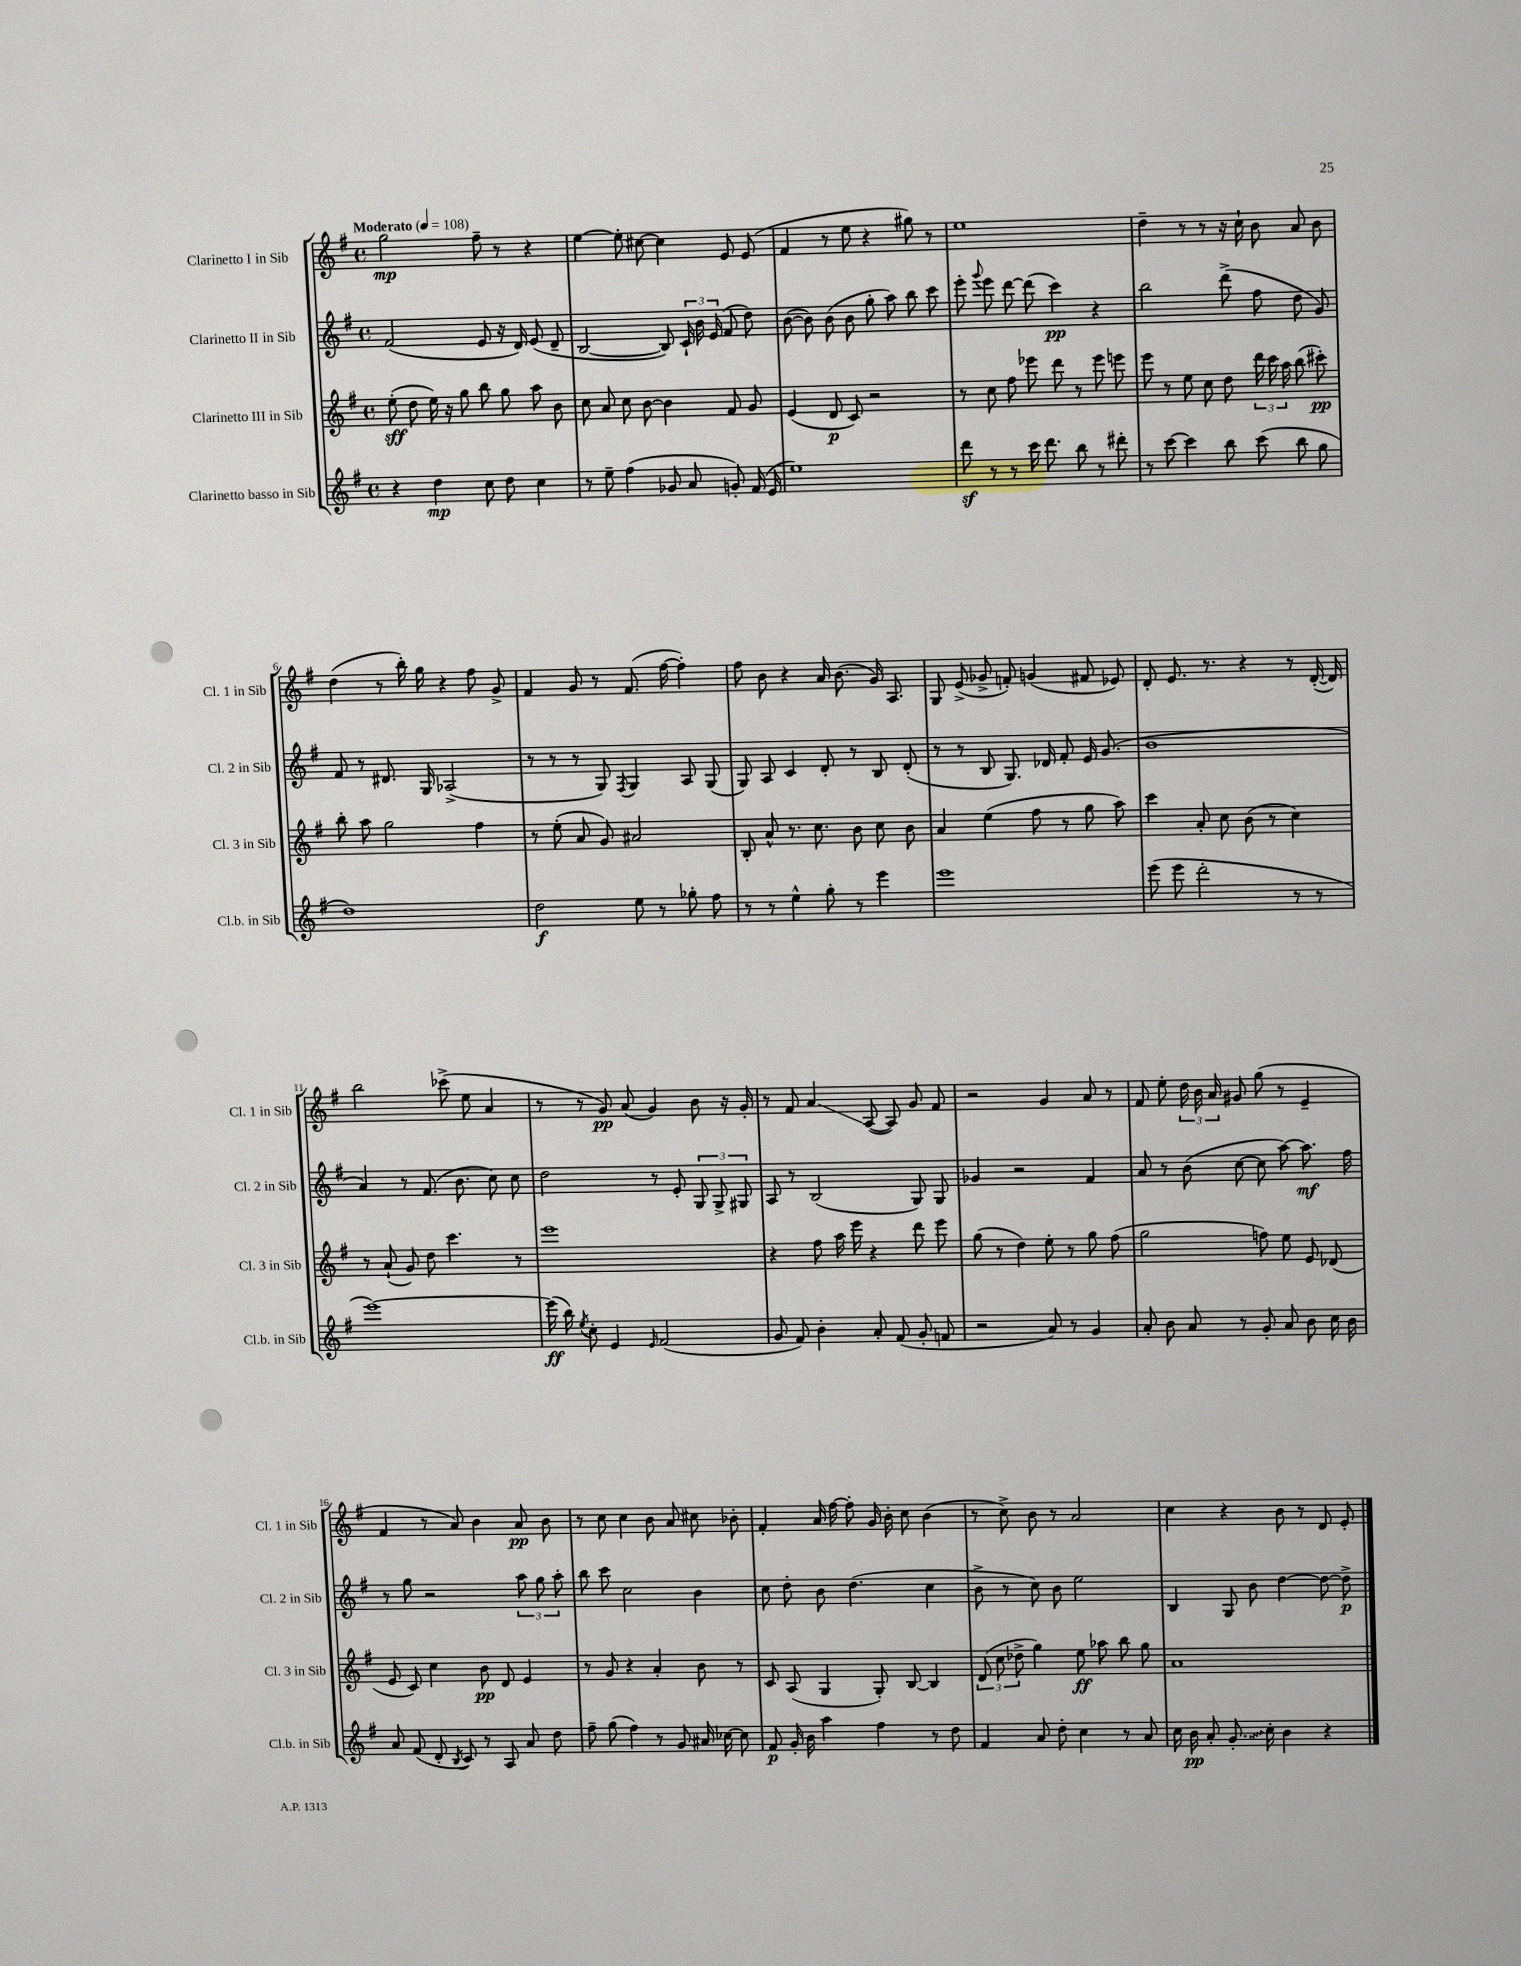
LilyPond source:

<<
\new StaffGroup <<
\new Staff = "s0" \with { instrumentName = "Clarinetto I in Sib" shortInstrumentName = "Cl. 1 in Sib" } {
    \clef treble \key g \major \defaultTimeSignature \time 4/4 \tempo "Moderato" 4 = 108
    \autoBeamOff g''2\mp fis''8-- r8 r4 |
    e''4~ e''8-. cis''8~ cis''4 e'8 e'8( |
    fis'4 r8 e''8 r4 gis''8) r8 |
    e''1 |
    d''4-- r8 r8 r16 c''16-! b'8 a'8 b'8 |
    d''4( r8 b''16-.) g''16 r4 fis''8 g'8-> |
    fis'4 g'8 r8 fis'8.( fis''16~ fis''4-.) |
    fis''8 b'8 r4 a'16 b'8.( g'16) a8. |
    g8 e'8->( ges'8-> f'8-.) g'4( fis'8 ees'8) |
    d'8-. e'8. r8. r4 r8 d'16~-.( d'16) |
    b''2 ces'''8->( e''8 a'4 |
    r8 r8 g'8\pp) a'8( g'4) b'8 r16 g'16-. |
    r8 fis'8 a'4\glissando a8~( a8) g'8 fis'8 |
    r2 g'4 a'8 r8 |
    fis'8 e''8-. \tuplet 3/2 { d''16 b'16 a'16 } gis'8 g''8( r8 e'4-- |
    fis'4 r8 a'8) b'4 a'8\pp b'8 |
    r8 c''8 c''4 b'8 a'8 cis''8 bes'8-. |
    fis'4-. a'16 fis''16~ fis''8-. g'16 b'16-. c''8 b'4( |
    r8 c''8->) b'8 r8 a'2 |
    c''4 r4 b'8 r8 d'8 e'8-. \bar "|." |
}
\new Staff = "s1" \with { instrumentName = "Clarinetto II in Sib" shortInstrumentName = "Cl. 2 in Sib" } {
    \clef treble \key g \major \defaultTimeSignature \time 4/4
    \autoBeamOff fis'2( e'8 r16 d'16) e'8( d'8-- |
    b2~ b8) \tuplet 3/2 { c'16-! b'16 e'16( } fis'8 d''8) |
    b'8~( b'8) b'8( b'8 g''8-. a''8) b''8 c'''8 |
    e'''8-. \appoggiatura { g'''8 } e'''8 d'''8~ d'''8( c'''4\pp) r4 |
    b''2 d'''8->( fis''8 d''8 g'8) |
    fis'8 r8 dis'8. g16 aes2->( |
    r8 r8 r8 g8) \acciaccatura { fis8 } g4 a8 g8( |
    g8) a8 c'4 d'8-. r8 b8 d'8-.( |
    r8 r8 b8 g8.) des'16 fis'8-. e'16 g'8.( |
    b'1 |
    a'4) r8 fis'8.( b'8. c''8) c''8 |
    d''2 r8 e'8-. \tuplet 3/2 { g8 g8-> gis8 } |
    a8 r8 b2( g8) g8 |
    ges'4 r2 fis'4 |
    a'8 r8 b'8( c''8~ c''8 a''8~) a''8.\mf fis''16 |
    r8 g''8 r2 \tuplet 3/2 { a''8 g''8 a''8-. } |
    b''8 c'''8 c''2 b'4 |
    c''8 d''8-. b'8 d''4.( c''4 |
    b'8-> r8 c''8) b'8 e''2 |
    b4 g8 b'8 d''4~ d''8~ d''8->\p \bar "|." |
}
\new Staff = "s2" \with { instrumentName = "Clarinetto III in Sib" shortInstrumentName = "Cl. 3 in Sib" } {
    \clef treble \key g \major \defaultTimeSignature \time 4/4
    \autoBeamOff e''8-.\sff( d''8 e''16) r16 g''8 b''8 g''8 a''8 b'8 |
    c''8 a'8 c''8 b'8~ b'4 fis'8 g'8 |
    e'4( d'8\p c'8) r2 |
    r8 c''8 fis''8 ees'''8 d'''8 r8 ees'''8 e'''8 |
    e'''8 r8 e''8 c''8 d''8 \tuplet 3/2 { d'''16 c'''16 a''16 } b''8( cis'''8-.\pp) |
    b''8-. a''8 g''2 fis''4 |
    r8 e''8-.( a'8 g'8) ais'2 |
    b8-. a'8-^ r8. c''8. b'8 c''8 b'8 |
    a'4 e''4( fis''8 r8 g''8 a''8) |
    c'''4 a'8-. c''8 b'8( r8 c''4) |
    r8 a'8-!( g'8) d''8 c'''4. r8 |
    e'''1 |
    r4 fis''8 a''16 e'''16 r4 d'''8 e'''8 |
    g''8( r8 d''4) e''8-. r8 g''8 fis''8( |
    g''2 f''8) e''8 e'8 des'8( |
    e'8 c'8) c''4 b'8\pp d'8 e'4 |
    r8 g'8 r4 a'4-. b'8 r8 |
    c'8 a8( g4 g8-.) b8~ b4 |
    \tuplet 3/2 { d'8( c''8 des''8-> } g''4) e''8\ff aes''8 b''8 g''8 |
    a'1 \bar "|." |
}
\new Staff = "s3" \with { instrumentName = "Clarinetto basso in Sib" shortInstrumentName = "Cl.b. in Sib" } {
    \clef treble \key g \major \defaultTimeSignature \time 4/4
    \autoBeamOff r4 d''4\mp c''8 d''8 c''4 |
    r8 e''8-- fis''4( ges'8 a'8 g'8-.) fis'16( e'16 |
    e''1) |
    d'''8\sf r8 r8 c'''16 d'''8. b''8 r8 dis'''8-. |
    r8 c'''8~ c'''4 b''8 c'''8( b''8 g''8 |
    d''1) |
    d''2\f e''8 r8 ges''8-. fis''8 |
    r8 r8 e''4-^ g''8-. r8 e'''4 |
    e'''1 |
    e'''8( e'''8 d'''2-. r8 r8 |
    e'''1~) |
    e'''16\ff( b''16) \acciaccatura { e''8 } c''8-. e'4 \grace { e'16 } fis'2( |
    g'8 fis'8) b'4-. a'8-. fis'8( g'8-. f'8 |
    r2 a'8) r8 g'4 |
    a'8-. b'8 a'8 r8 g'8-. a'8 b'8 c''16 b'16 |
    a'8 fis'8( d'8-. \acciaccatura { b8 } c'8) r8 a8 a'8 d''8 |
    fis''8-- g''8( fis''4) r8 g'8 ais'16 ces''16~ ces''8 |
    fis'8\p g'16-. b'16 a''4 fis''4 r8 d''8 |
    fis'4 a'8 d''8-. c''4 r8 a'8 |
    c''16 b'16\pp a'8-. \once \override Glissando.style = #'zigzag g'8.-.\glissando c''16-. b'4 r4 \bar "|." |
}
>>
>>
